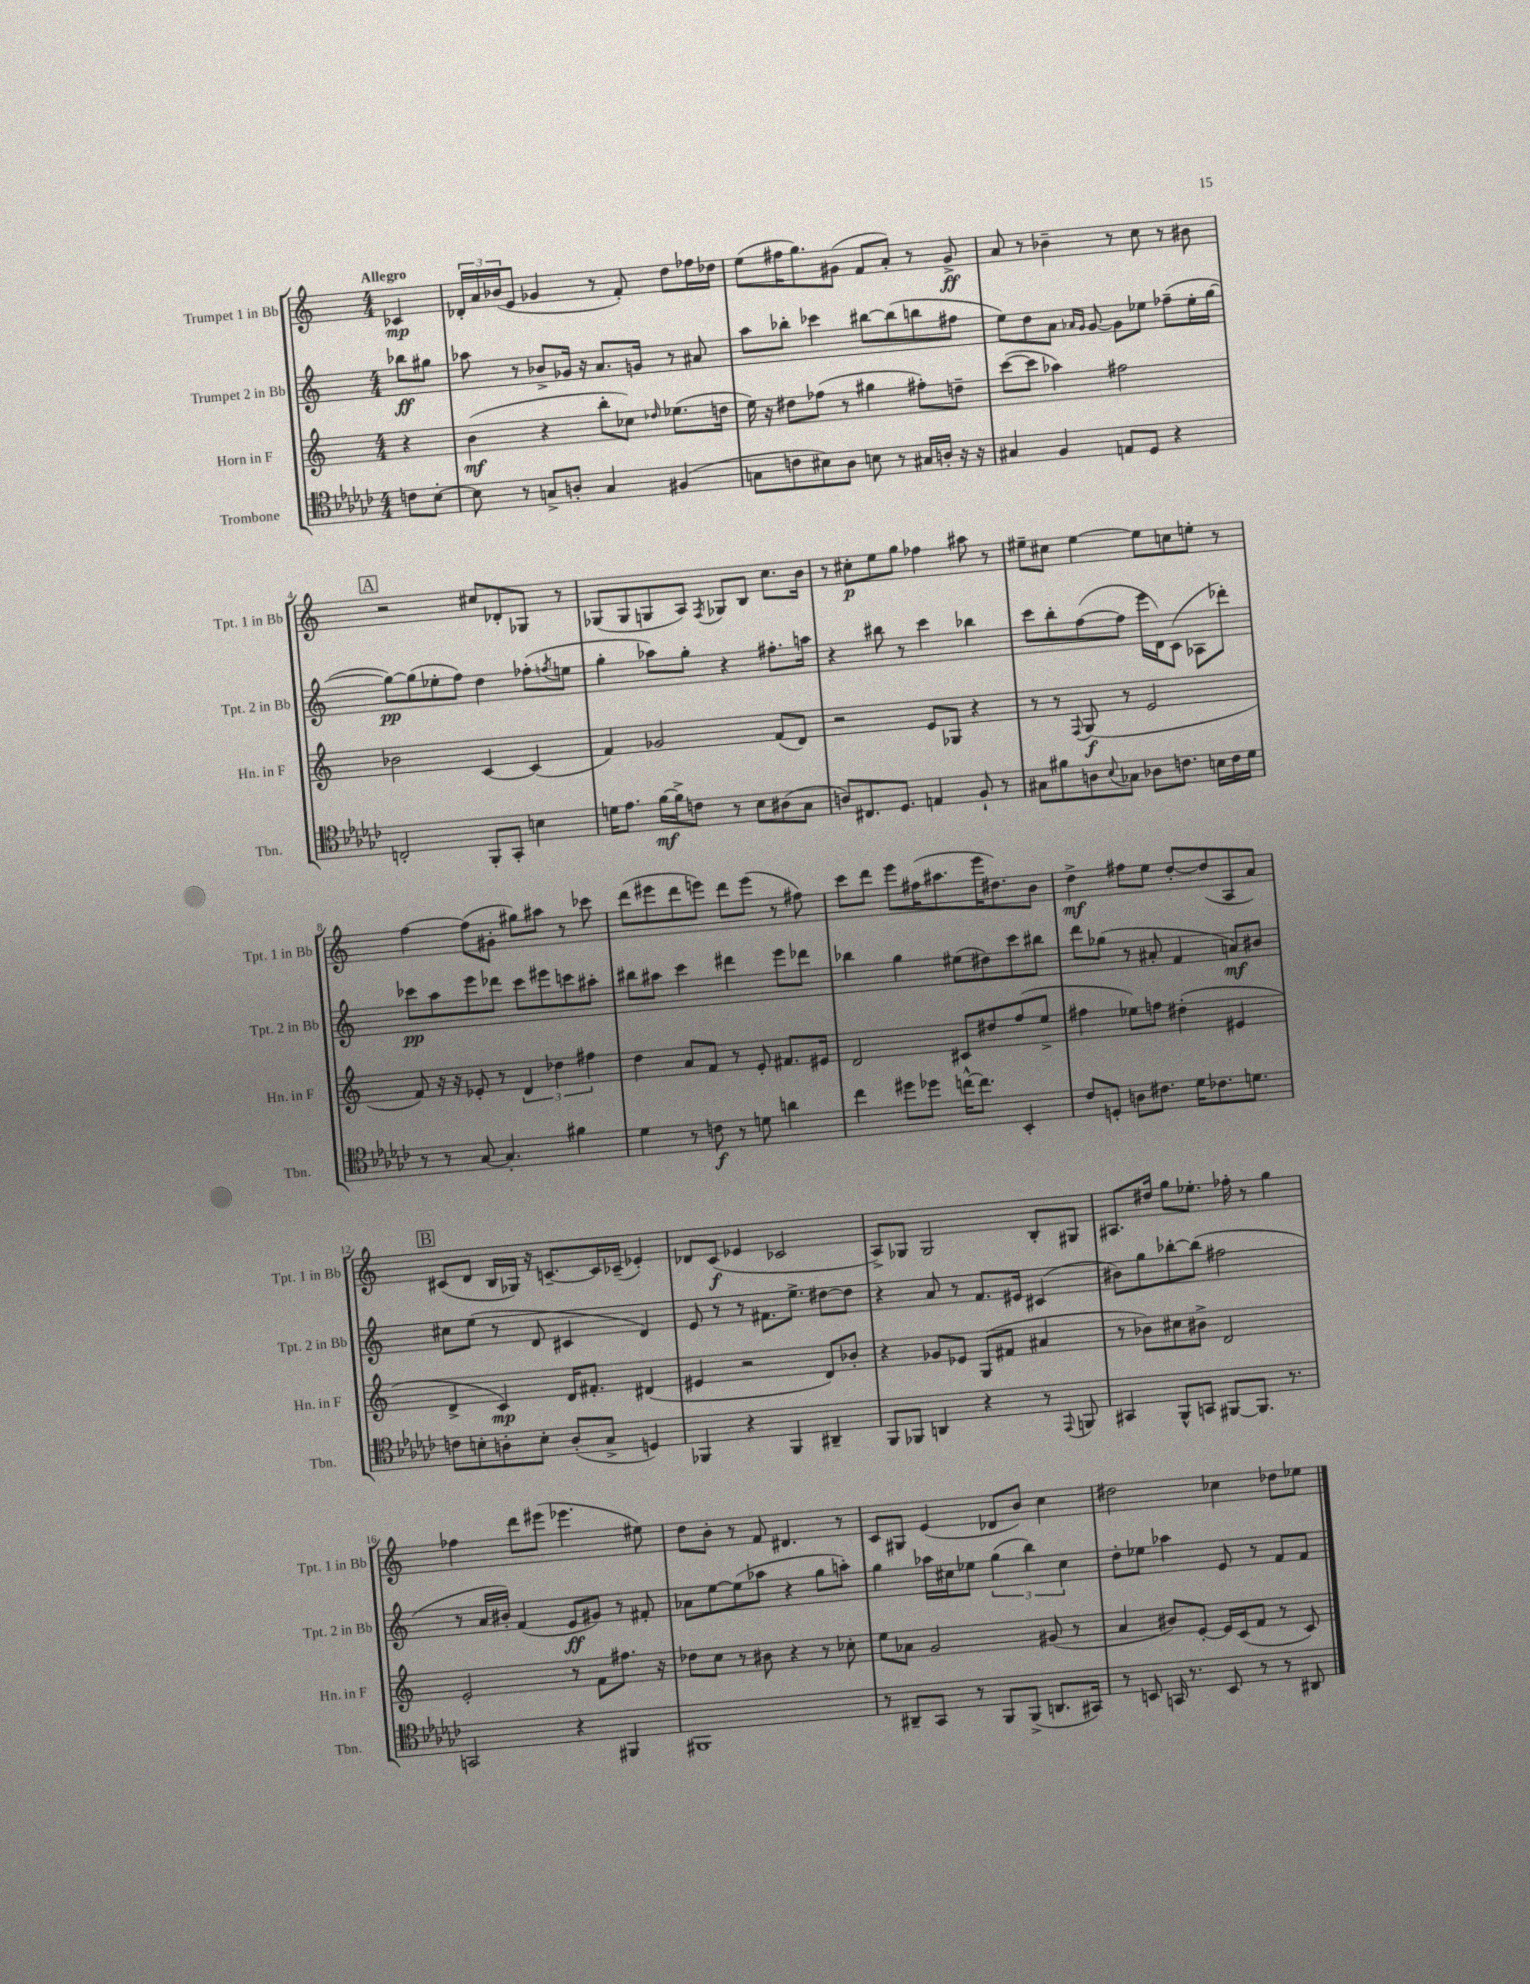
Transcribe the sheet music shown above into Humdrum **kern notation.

**kern	**dynam	**kern	**dynam	**kern	**dynam	**kern	**dynam
*part4	*part4	*part3	*part3	*part2	*part2	*part1	*part1
*staff4	*staff4	*staff3	*staff3	*staff2	*staff2	*staff1	*staff1
*I"Trombone	*	*I"Horn in F	*	*I"Trumpet 2 in Bb	*	*I"Trumpet 1 in Bb	*
*I'Tbn.	*	*I'Hn. in F	*	*I'Tpt. 2 in Bb	*	*I'Tpt. 1 in Bb	*
*clefC4	*	*clefG2	*	*clefG2	*	*clefG2	*
*k[b-e-a-d-g-c-]	*	*k[]	*	*k[]	*	*k[]	*
*M4/4	*	*M4/4	*	*M4/4	*	*M4/4	*
=	=	=	=	=	=	=	=
!	!	!	!	!	!	!LO:TX:a:B:t=Allegro	!
8cn\L	.	4r	.	8bb-X\L	ff	4c-X/	mp
[8B-'\J	.	.	.	8gg#X\J	.	.	.
=1	=1	=1	=1	=1	=1	=1	=1
8B-\]	.	(4b\	mf	8aa-X\	.	24d-X'/LL	.
.	.	.	.	.	.	24a/	.
.	.	.	.	.	.	(24b-X/J	.
8r	.	.	.	8r	.	8e/J	.
8Gn^/L	.	4r	.	8b-X^/L	.	4g-X/	.
8An'/J	.	.	.	16g-X/Jk	.	.	.
.	.	.	.	16r	.	.	.
4G/	.	8bb'\L	.	8.a/L	.	8r	.
.	.	8cc-X\J)	.	.	.	8f'/)	.
.	.	.	.	16gn/Jk	.	.	.
.	.	16qqdd-X/	.	.	.	.	.
(4F#X/	.	(8.ee-X\L	.	8r	.	8dd\L	.
.	.	.	.	8a#X/	.	16ff-X\L	.
.	.	16ddn\Jk	.	.	.	16dd-X\JJ	.
=2	=2	=2	=2	=2	=2	=2	=2
8Gn\L	.	16ee\)	.	8aa\L	.	(8ee\L	.
.	.	16r	.	.	.	.	.
8cn\	.	8dd#X\L	.	8bb-X'\J	.	16ff#X\K	.
.	.	.	.	.	.	8.gg\)	.
8B#X\)	.	(8ff-X\J	.	4ccc-X\	.	.	.
8A-\J	.	8r	.	.	.	(8g#X\J	.
8Bn\	.	4gg#X\	.	[8bb#X\L	.	8f/L	.
8r	.	.	.	(8bb#\]	.	8a'/J)	.
16G#X/LL	.	8ff#X'\L)	.	8bbn\	.	8r	.
16An'/JJ	.	.	.	.	.	.	.
16r	.	8ddn~\J	.	8ff#X\J	.	8g#^/	ff
16r	.	.	.	.	.	.	.
=3	=3	=3	=3	=3	=3	=3	=3
4G#X/	.	([8ccc\L	.	8ee\L)	.	8a/	.
.	.	8ccc\J]	.	8dd\	.	8r	.
4F/	.	4aa-X\)	.	8a\J	.	4b-X~\	.
.	.	.	.	16qqa-X/LL	.	.	.
.	.	.	.	16qqg/JJ	.	.	.
.	.	.	.	[8g/	.	.	.
8En/L	.	2ff#X\	.	8g\L]	.	8r	.
8D-/J	.	.	.	8ee-X\J	.	8cc\	.
4r	.	.	.	(8ff-X~\L	.	8r	.
.	.	.	.	16ee-'\L	.	8b#X\	.
.	.	.	.	[16gg\JJ	.	.	.
!!LO:LB:g=z
!!LO:REH:place=s1:t=A
=4	=4	=4	=4	=4	=4	=4	=4
2Cn'/	.	2b-X\	.	8gg\L_)	pp	2r	.
.	.	.	.	(8gg\]	.	.	.
.	.	.	.	8ee-X'\	.	.	.
.	.	.	.	8ff\J)	.	.	.
8FF'/L	.	[4c/	.	4dd\	.	8cc#X/L	.
8GG-'/J	.	.	.	.	.	8d-X'/	.
4Bn\	.	(4c/]	.	(8ff-X'\L	.	8G-X/J	.
.	.	.	.	8qffn/	.	.	.
.	.	.	.	8een\J	.	8r	.
=5	=5	=5	=5	=5	=5	=5	=5
16dn\KL	.	4f/)	.	4gg'\	.	(8G-X/L	.
8.e-\J	.	.	.	.	.	.	.
.	.	.	.	.	.	8G-/	.
[16f\LL	mf	2g-X/	.	8aa-X\L)	.	8Gn/	.
16f^\J]	.	.	.	.	.	.	.
8cn\J	.	.	.	8gg'\J	.	8A/J)	.
.	.	.	.	.	.	8qF/	.
8r	.	.	.	4r	.	8G-X/L	.
8B-\L	.	.	.	.	.	8B/J	.
(8A#X\	.	(8f/L	.	8.ff#X'\L	.	8.cc\L	.
8G-\J	.	8d/J)	.	.	.	.	.
.	.	.	.	16aan\Jk	.	16b\Jk	.
=6	=6	=6	=6	=6	=6	=6	=6
8An/L)	.	2r	.	4r	.	8r	.
8.C#X/	.	.	.	.	.	8cc#X'\L	p
.	.	.	.	8bb#X\	.	8ee\	.
8.D-/J	.	.	.	.	.	.	.
.	.	.	.	8r	.	8gg\J	.
4En/	.	8e/L	.	4ccc\	.	4ff-X\	.
.	.	8G-X/J	.	.	.	.	.
8F`/	.	4r	.	4bb-X\	.	8aa#X\	.
8r	.	.	.	.	.	8r	.
=7	=7	=7	=7	=7	=7	=7	=7
8G#X\L	.	8r	.	8ccc\L	.	8ee#X~\L	.
8f#X\	.	8r	.	8bb'\	.	8cc#X\J	.
.	.	8qqF/	.	.	.	.	.
8An\	.	(8G/	f	([8ff\	.	[4ee#\	.
8qqB-/	.	.	.	.	.	.	.
8G-X\J	.	8r	.	8ff\J]	.	.	.
8A-X\L	.	2e/	.	16eee\LL	.	8ee#\L]	.
.	.	.	.	16d\J)	.	.	.
8.cn\J	.	.	.	(8c\J	.	8ccn\	.
.	.	.	.	8A-X\L	.	8een'\J	.
16Bn\LL	.	.	.	.	.	.	.
16c\	.	.	.	8ddd-X'\J)	.	8r	.
16d-\JJ	.	.	.	.	.	.	.
!!LO:LB:g=z
=8	=8	=8	=8	=8	=8	=8	=8
8r	.	8f/)	.	8ccc-X\L	pp	[4ff\	.
8r	.	16r	.	8aa\	.	.	.
.	.	16r	.	.	.	.	.
[8G-/	.	8e-X'/	.	8eee\	.	(8ff\L]	.
4.G-'/]	.	8r	.	8ddd-X\J	.	8g#X'\J	.
.	.	6d/	.	8ccc-\L	.	8gg#X\L)	.
.	.	.	.	8eee#X\	.	8aa#X\J	.
.	.	6dd-X\	.	.	.	.	.
4f#X\	.	.	.	8cccn\	.	8r	.
.	.	6ff#X\	.	.	.	.	.
.	.	.	.	8aa#X'\J	.	8ccc-X\	.
=9	=9	=9	=9	=9	=9	=9	=9
4d-\	.	4dd\	.	8bb#X\L	.	(8ddd\L	.
.	.	.	.	8aa#X\J	.	8eee#X\	.
8r	.	8a/L	.	4ccc\	.	8ddd\	.
8cn\	f	8f/J	.	.	.	8eeen\J)	.
8r	.	8r	.	4ddd#X\	.	8ddd\L	.
8dn\	.	8e'/	.	.	.	(8eee\J	.
4an\	.	8.f#X/L	.	8eee\L	.	8r	.
.	.	.	.	8ddd-X\J	.	8ff#X\)	.
.	.	16e#X/Jk	.	.	.	.	.
=10	=10	=10	=10	=10	=10	=10	=10
4cc-\	.	2d/	.	4bb-X\	.	8ccc\L	.
.	.	.	.	.	.	8ddd\J	.
8dd#X\L	.	.	.	4gg\	.	8eee\L	.
8dd-X\J	.	.	.	.	.	(16ff#X\K	.
.	.	.	.	.	.	8.aa#X\	.
[16ccn^^\KL	.	8c#X/L	.	(8ee#X\L	.	.	.
8.cc\J]	.	.	.	.	.	.	.
.	.	8dd#X/	.	8dd#X\)	.	16eee\K	.
.	.	.	.	.	.	8.dd#X\)	.
4BB-'/	.	(8ff/	.	8ccc\	.	.	.
.	.	8ee^/J	.	8bb#X\J	.	8b\J	.
=11	=11	=11	=11	=11	=11	=11	=11
8c-/L	.	4ff#X\	.	8ddd\L	.	4dd^\	mf
8Dn'/J	.	.	.	(8gg-X\J	.	.	.
8An\L	.	8ee-X\L)	.	8r	.	8ff#X\L	.
8.c#X\J	.	8ffn\J	.	8a#X'/	.	8ee\J	.
.	.	(4dd#X'\	.	4f/	.	[8dd'/L	.
16d-\KL	.	.	.	.	.	.	.
8.c-X\	.	.	.	.	.	(8dd/]	.
.	.	4e#X/	.	8an/L)	mf	8A/	.
8.dn\J	.	.	.	.	.	.	.
.	.	.	.	8b#X/J	.	8a/J)	.
!!LO:LB:g=z
!!LO:REH:place=s1:t=B
=12	=12	=12	=12	=12	=12	=12	=12
8cn\L	.	4d^/	.	8cc#X\L	.	(8c#X/L	.
8Bn'\	.	.	.	(8ee\J	.	8d/J	.
8An'\	.	4c/)	mp	8r	.	16B/LL	.
.	.	.	.	.	.	16G-X/JJ)	.
8B'\J	.	.	.	8d/	.	16r	.
.	.	.	.	.	.	[8.cn~/L	.
(8A'/L	.	16d/KL	.	4c#X/	.	.	.
.	.	8.f#X'/J	.	.	.	.	.
8G-^/J	.	.	.	.	.	16c/L]	.
.	.	.	.	.	.	(16c-X~/JJ	.
4Dn/)	.	(4d#X/	.	4d/)	.	4e-X'/)	.
=13	=13	=13	=13	=13	=13	=13	=13
4FF-X/	.	4e#X/	.	8e/	.	8d-X/L	.
.	.	.	.	8r	.	(8c/J	f
4r	.	2r	.	8r	.	4e-X/	.
.	.	.	.	8.f#X\L	.	.	.
4FF-/	.	.	.	.	.	2c-X/	.
.	.	.	.	8.ee^\J	.	.	.
4AA#X~/	.	8d/L)	.	[8dd#X\L	.	.	.
.	.	8b-X'/J	.	8dd#\J]	.	.	.
=14	=14	=14	=14	=14	=14	=14	=14
8FF/L	.	4r	.	4r	.	8A^/L)	.
8FF-X/J	.	.	.	.	.	8G-X/J	.
4AAn/	.	8g-X/L	.	8a/	.	2G-/	.
.	.	8e-X/J	.	8r	.	.	.
4r	.	(8G/L	.	8.f/L	.	.	.
.	.	8f#X/J	.	.	.	.	.
.	.	.	.	16e#X/Jk	.	.	.
8r	.	4a#X/	.	(4c#X/	.	8B'/L	.
8qqEE-/	.	.	.	.	.	.	.
8FFn/	.	.	.	.	.	8G#X/J	.
=15	=15	=15	=15	=15	=15	=15	=15
4GG#X/	.	8r	.	8b#X\L)	.	8.A#X/L	.
.	.	8b-X\L)	.	8gg\	.	.	.
.	.	.	.	.	.	16dd#X/Jk	.
8FF^^/L	.	8cc#X\	.	[8bb-X'\	.	8gg\L	.
8GGn/J	.	8b#X^\J	.	(8bb-\J]	.	8.ee-X'\J	.
[8FF#X/L	.	2d/	.	2ff#X\	.	.	.
.	.	.	.	.	.	16ff-X'\	.
8.FF#/J]	.	.	.	.	.	8r	.
.	.	.	.	.	.	4gg\	.
8.r	.	.	.	.	.	.	.
!!LO:LB:g=z
=16	=16	=16	=16	=16	=16	=16	=16
2GGn/	.	2e'/	.	8r	.	4ff-X\	.
.	.	.	.	16a/LL	.	.	.
.	.	.	.	16b#X'/JJ)	.	.	.
.	.	.	.	(4f/	.	8ddd\L	.
.	.	.	.	.	.	(8eee#X\J	.
4r	.	8r	.	8e/L	ff	4.eee-X\	.
.	.	8f\L	.	8g#X/J)	.	.	.
4FF#X/	.	8.ff#X\J	.	8r	.	.	.
.	.	.	.	8f#X'/	.	8ee#X\)	.
.	.	16r	.	.	.	.	.
=17	=17	=17	=17	=17	=17	=17	=17
1FF#X	.	8dd-X\L	.	8a-X\L	.	8dd\L	.
.	.	8cc\J	.	[8ee\	.	8b'\J	.
.	.	8r	.	(8ee\]	.	8r	.
.	.	8b#X\	.	8aa-X\J	.	8f/	.
.	.	4r	.	4r	.	4.d#X/	.
.	.	8r	.	8gg\L	.	.	.
.	.	8cc-X'\	.	8aan'\J)	.	8r	.
=18	=18	=18	=18	=18	=18	=18	=18
8r	.	8ee\L	.	4gg\	.	8c/L	.
8AA#X~/L	.	8a-X\J	.	.	.	8G#X/J	.
8GG-/J	.	2g/	.	16aa-X\LL	.	(4e/	.
.	.	.	.	16cc#X\J	.	.	.
8r	.	.	.	8ee-X\J	.	.	.
8FF/L	.	.	.	(6gg\	.	8d-X/L	.
(8FF^/J	.	.	.	.	.	8b/J)	.
.	.	.	.	6bb\)	.	.	.
8.AAn/L	.	(8g#X/	.	.	.	4cc\	.
.	.	.	.	6cc#\	.	.	.
.	.	8r	.	.	.	.	.
16GG#X/Jk)	.	.	.	.	.	.	.
=19	=19	=19	=19	=19	=19	=19	=19
8r	.	4a/	.	8dd'\L	.	2dd#X\	.
8BBn/	.	.	.	8ee-X\J	.	.	.
16GGn/	.	8b#X/L)	.	4aa-X\	.	.	.
8.r	.	.	.	.	.	.	.
.	.	[8e'/J	.	.	.	.	.
8BB/	.	16e/LL]	.	8e/	.	4cc-X\	.
.	.	(16c/J	.	.	.	.	.
8r	.	8f/J	.	8r	.	.	.
8r	.	8r	.	8f/L	.	8dd-X\L	.
8AA#X/	.	8c/)	.	8f/J	.	8ee-X\J	.
==	==	==	==	==	==	==	==
*-	*-	*-	*-	*-	*-	*-	*-
